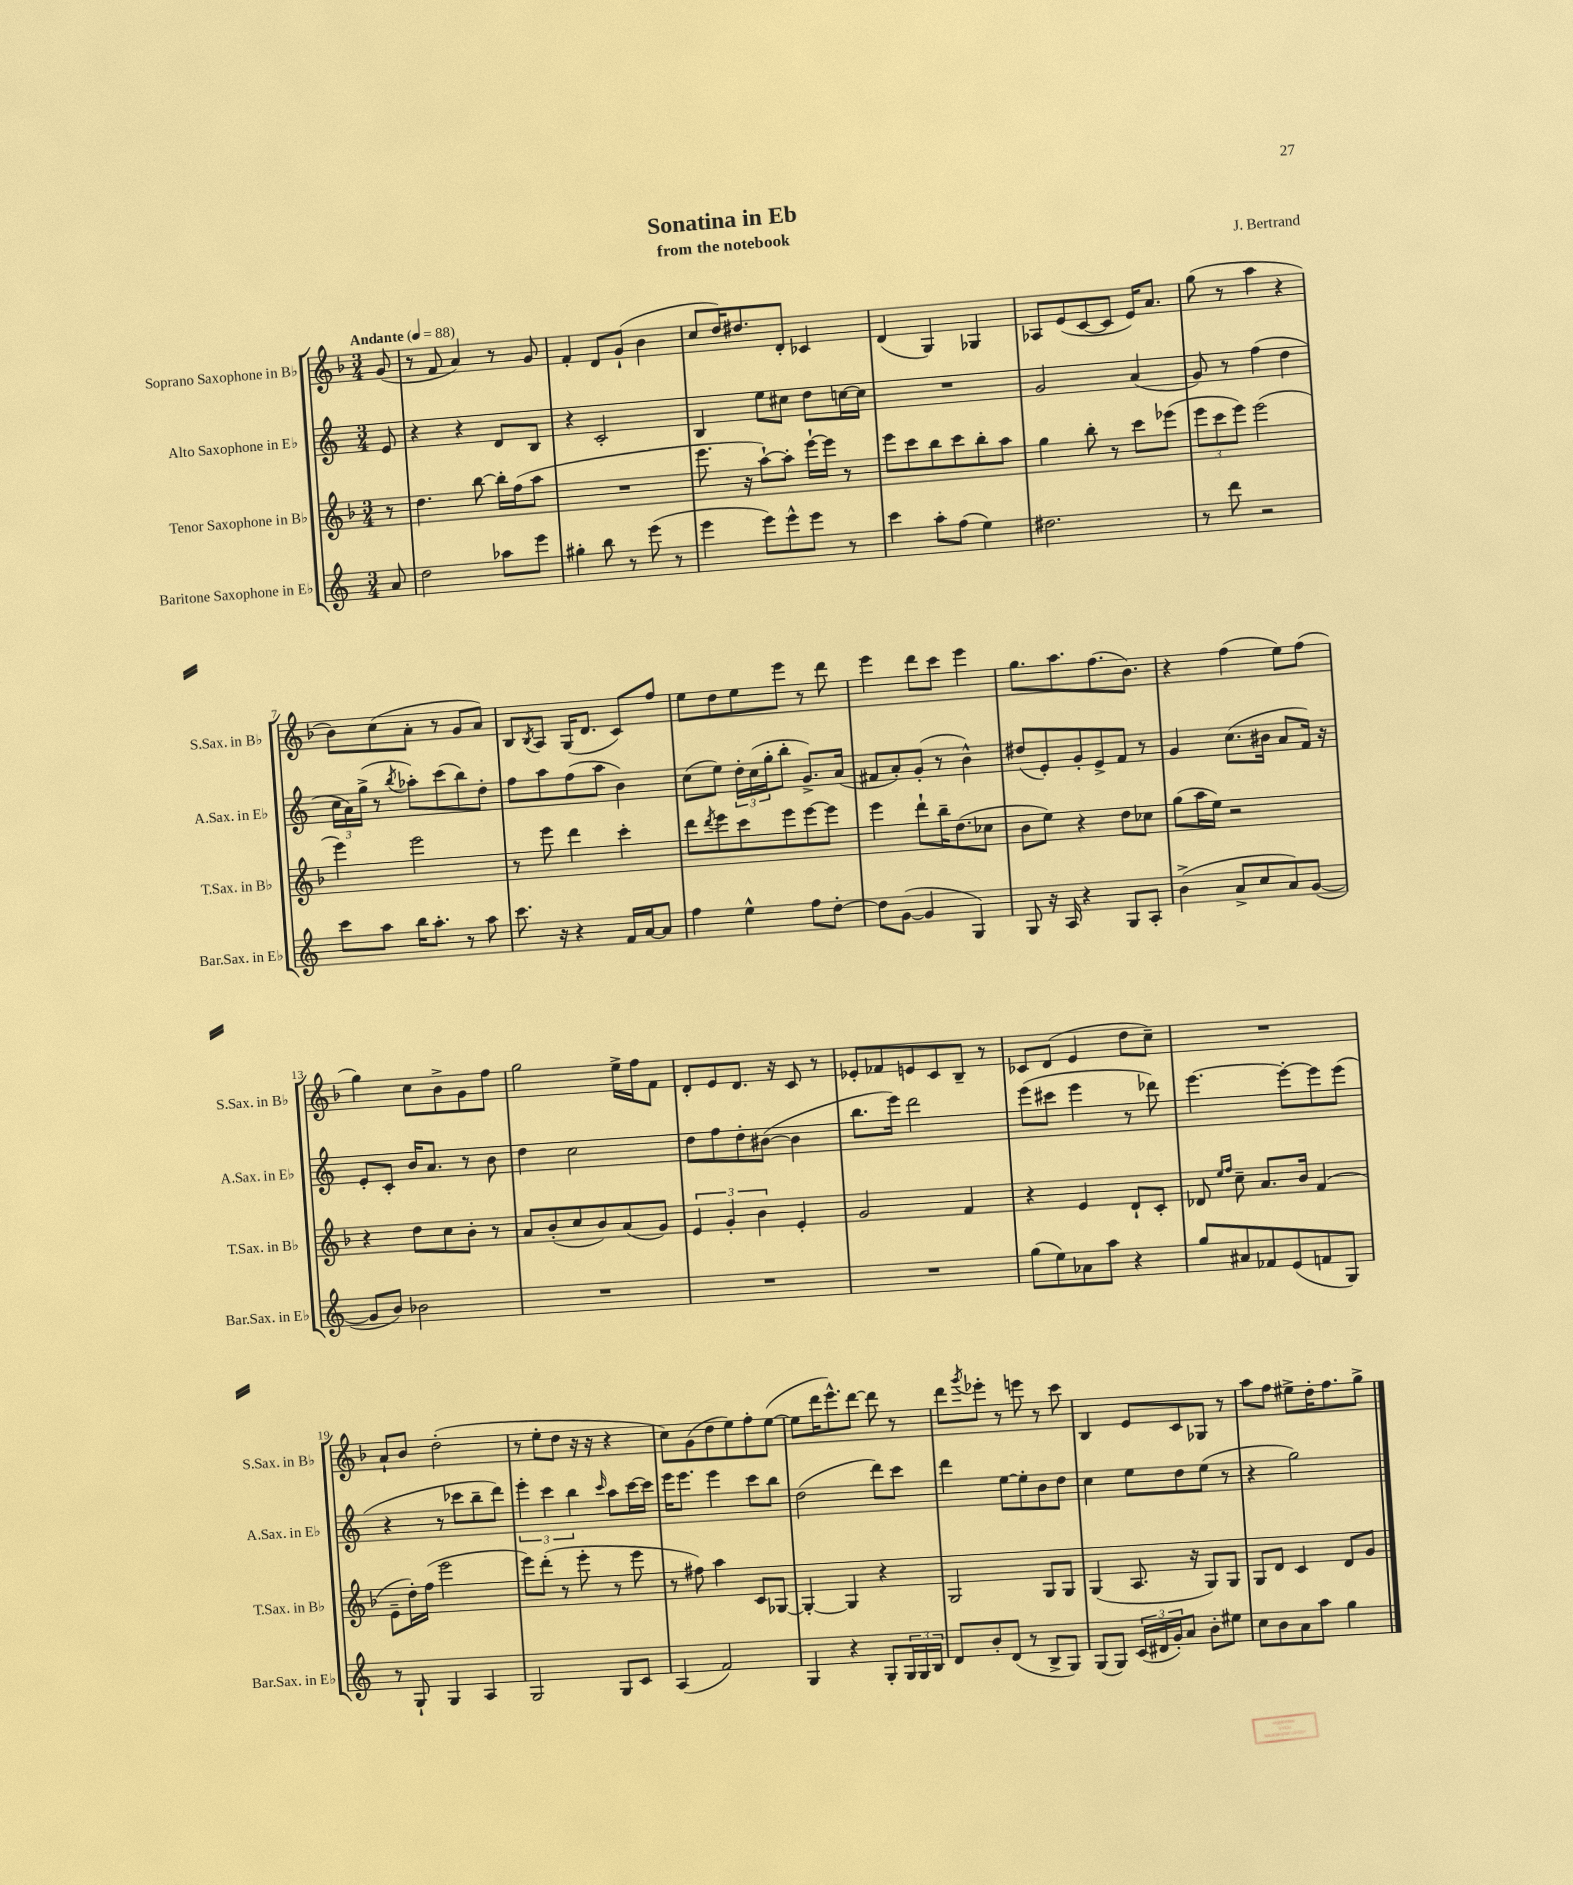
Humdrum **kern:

**kern	**kern	**kern	**kern
*staff4	*staff3	*staff2	*staff1
*clefG2	*clefG2	*clefG2	*clefG2
*k[]	*k[b-]	*k[]	*k[b-]
*M3/4	*M3/4	*M3/4	*M3/4
*MM88	*MM88	*MM88	*MM88
8a	8r	8e	(8g
=	=	=	=
2dd	4.dd	4r	8r
.	.	.	8f
.	.	4r	4a)
.	[8bb-	.	.
8aa-	16bb-']	8d	8r
.	(16ff	.	.
8eee	8aa	8B	8g
=	=	=	=
4gg#'	2.r	4r	4f'
8bb	.	2c'	8d
8r	.	.	(8g`
(8eee	.	.	4b-
8r	.	.	.
=	=	=	=
4eee	8.eee	4B	8cc
.	.	.	16dd)
.	16r	.	8.dd#
8eee)	[8aa`)	8ee	.
8eee^^	8aa']	8cc#	8d'
8eee	[16eee`	8dd	4c-
.	16eee]	.	.
8r	8r	[16cc	.
.	.	16cc]	.
=	=	=	=
4ccc	8eee	2.r	(4d
.	8ccc	.	.
8aa'	8bb-	.	4G)
(8ff	8ccc	.	.
4ee)	8bb-'	.	4G-
.	8aa	.	.
=	=	=	=
2.dd#	4gg	2g	8A-
.	.	.	(8e
.	8bb-'	.	[8c
.	8r	.	8c]
.	8ccc	(4a	16e)
.	.	.	8.a
.	(8eee-	.	.
=	=	=	=
8r	12eee	8g)	(8gg
.	12ccc	.	.
8ddd	.	8r	8r
.	12eee)	.	.
2r	(2eee	(4ff	4aa
.	.	4dd	4r
=	=	=	=
8ccc	4eee)	24cc	8b-)
.	.	24a)	.
.	.	(24gg^	.
8aa	.	8r	(8cc
.	.	8qbb	.
16bb	2eee	8aa-')	8a'
8.aa'	.	.	.
.	.	(8ccc	8r
8r	.	8bb)	8g
8aa	.	8dd'	8a)
=	=	=	=
8.ccc	8r	8ff	8B-
.	.	.	8qB-
.	8eee	8aa	8A
16r	.	.	.
4r	4ddd	(8ff	(16G
.	.	.	8.d
.	.	8aa	.
16f	4ccc'	4b)	8c)
[16a	.	.	.
8a]	.	.	8ff
=	=	=	=
4ff	8ddd	(8cc	8ee
.	8qddd	.	.
.	8eee	8ee)	8dd
4ee^^	8ccc	24dd'	8ee
.	.	(24cc	.
.	.	24gg'	.
.	8eee	8bb'	8eee
8ff	[8eee	8.g^)	8r
[8dd'	8eee]	.	8ddd
.	.	(16a	.
=	=	=	=
8dd]	4eee	8f#	4eee
([8g	.	8a')	.
4g]	8ddd`	(8g'	8ddd
.	16bb-~	8r	8ccc
.	(8.dd	.	.
4G)	.	4b^^)	4eee
.	8cc-	.	.
=	=	=	=
8G	8b-	(8dd#	8.gg
16r	8ee)	8e')	.
16A	.	.	8.aa
4r	4r	8g'	.
.	.	8e^	(8.ff
8G	8dd	8f	.
.	.	.	8.b-)
8A'	8cc-	8r	.
=	=	=	=
(4b^	(8gg	4g	4r
.	16aa	.	.
.	16ee)	.	.
8a^	2r	(8.cc	(4ff
8cc	.	.	.
.	.	16b#	.
8a)	.	8a	8ee)
([8g	.	16f)	(8ff
.	.	16r	.
=	=	=	=
8g]	4r	8e'	4gg)
8b)	.	8c'	.
2b-	8dd	16b	8cc
.	.	8.a	.
.	8cc	.	8b-^
.	8b-'	8r	8g
.	8r	8b	8ff
=	=	=	=
2.r	8a	4dd	2gg
.	(8b-'	.	.
.	8cc	2cc	.
.	8b-)	.	.
.	(8a	.	16ee^
.	.	.	16ff
.	8g)	.	8f
=	=	=	=
2.r	6e	8dd	8d'
.	.	8ff	8e
.	6g'	.	.
.	.	8dd'	8.d
.	6b-	.	.
.	.	([8b#	.
.	.	.	16r
.	4e'	4b#]	8c
.	.	.	8r
=	=	=	=
2.r	2g	8.bb	8e-'
.	.	.	8f-
.	.	16eee)	.
.	.	2ddd	8e
.	.	.	8c
.	4f	.	8B-~
.	.	.	8r
=	=	=	=
(8gg	4r	(8eee	8c-
8ee)	.	8ccc#	(8d
8a-	4e	4eee	4e
8aa	.	.	.
4r	8d`	8r	8dd
.	8c'	8ddd-)	8cc~)
=	=	=	=
8gg	8d-	[4.eee	2.r
.	16qqee	.	.
.	16qqff	.	.
8a#	8cc~	.	.
8f-	8.a	.	.
(8e	.	8eee'_	.
.	16b-	.	.
8f	(4f	8eee]	.
8G)	.	(8eee	.
=	=	=	=
8r	8e~	4r	8a`
8G`	16dd')	.	8b-
.	(16ff	.	.
4G	2eee	8r	(2dd'
.	.	8ccc-	.
4A	.	8bb~	.
.	.	8ddd)	.
=	=	=	=
2G	8eee)	6eee'	8r
.	(8ddd'	.	8ee'
.	.	6ccc	.
.	8r	.	8dd
.	.	6bb	.
.	8eee'	.	16r
.	.	.	16r
.	.	16qqccc	.
8G	8r	8aa	4r
8c	8eee	[16ccc	.
.	.	16ccc]	.
=	=	=	=
(4A	8r	16eee	8cc)
.	.	8.eee	.
.	8ff#)	.	(8g
2f)	4aa	4eee	8dd
.	.	.	8ee)
.	8c	8ccc	8ff'
.	[8G-	8bb	([8ee
=	=	=	=
4G	4G-'_	(2dd	8ee]
.	.	.	16ddd
.	.	.	8.eee^^)
4r	4G-]	.	.
.	.	.	[8ddd
8G'	4r	8ddd)	8ddd]
24G	.	8ccc	8r
24G	.	.	.
24B	.	.	.
=	=	=	=
8d	2G	4ddd	8ddd
.	.	.	8qggg
8b'	.	.	8eee-'
(8d	.	[8ee	8r
8r	.	8ee']	8eee
8B^	8G	8b	8r
8G)	8G	8dd	8ccc
=	=	=	=
(8G	(4G	4cc	4B-
8G)	.	.	.
(24c	8.A	8ee	8e
24d#	.	.	.
24g')	.	.	.
8a	.	8dd	8c
.	16r	.	.
8b'	8G)	(8ee	8G-
8ee#	8G	8r	8r
=	=	=	=
8cc	8G	4r	8aa
8b	8d	.	8ff
8a	4c	2gg)	8ee#^
8aa	.	.	16dd'
.	.	.	8.ff
4gg	8d	.	.
.	8g	.	8gg^
==	==	==	==
*-	*-	*-	*-
